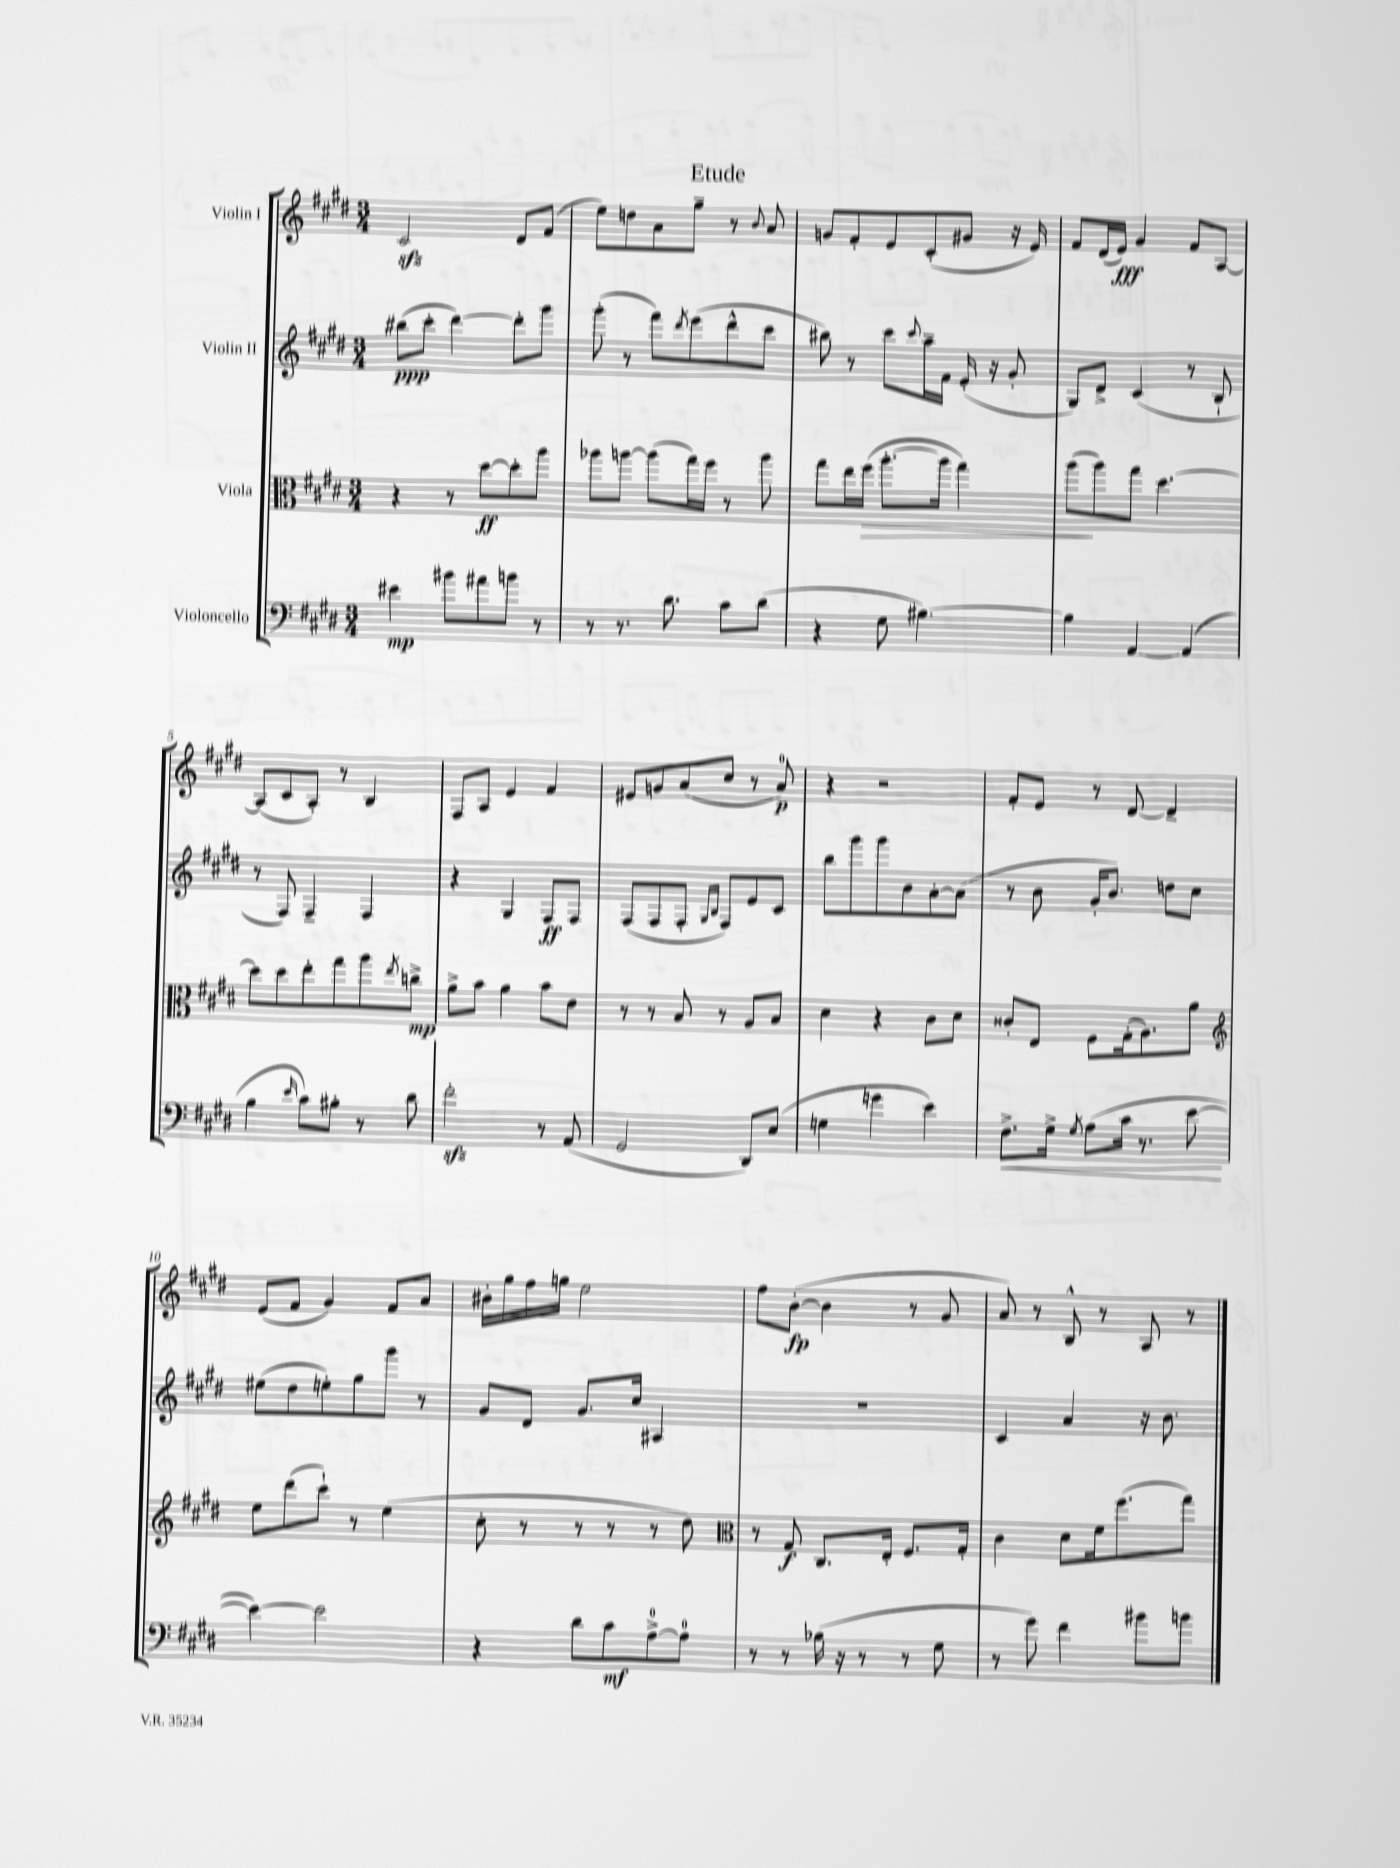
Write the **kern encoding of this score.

**kern	**kern	**kern	**kern
*staff4	*staff3	*staff2	*staff1
*clefF4	*clefC3	*clefG2	*clefG2
*k[f#c#g#d#]	*k[f#c#g#d#]	*k[f#c#g#d#]	*k[f#c#g#d#]
*M3/4	*M3/4	*M3/4	*M3/4
4e#	4r	(8bb#	2c#
.	.	8ccc#'	.
8b#	8r	[4ddd#)	.
8a#	[8dd#	.	.
8b	8dd#']	8ddd#']	8d#
8r	8aa	8ggg#	(8f#
=	=	=	=
8r	8aa-	(8ggg#'	8ee)
8.r	[8aa	8r	8dd
.	(8aa]	8fff#)	8a
8.d#	.	.	.
.	.	8qddd#	.
.	16gg#)	(8eee	8gg#~
.	16ff#	.	.
8c#	8r	8ddd#^^	8r
.	.	.	8qqb
(8d#	8aa	8ccc#	8a
=	=	=	=
4r	8gg#	8bb#)	8g
.	16ee	8r	8f#'
.	(16ff#	.	.
8G#	[8.aa'	8ccc#	8e
.	.	8qqccc#	.
[4.B#)	.	16aa~	(8c#'
.	16aa]	16f#	.
.	4gg#)	(16e'	8g#
.	.	16r	.
.	.	8g#'	16r
.	.	.	16e)
=	=	=	=
4B#]	(8aa	8G#)	8f#
.	8aa)	8d#^	(16d#
.	.	.	16e)
[4AA	8gg#	(4c#	4g#
.	[4.dd#	.	.
(4AA]	.	8r	8f#
.	.	8B`	[8A
=	=	=	=
4B	8dd#]	8r	(8A]
.	8dd#	8F#)	8c#
16qqe	.	.	.
8c#)	8ee'	4F#~	8A')
8B#'	8gg#	.	8r
8r	8aa	4F#	4B
.	8qee	.	.
8d#	8cc^	.	.
=	=	=	=
2f#'	8a^	4r	8F#
.	8b	.	8A
.	4a	4G#	4e
8r	8b	8F#	4f#
(8AA	8e	8F#	.
=	=	=	=
2GG#	8r	(8F#	8e#
.	8r	8F#	8g
.	8B	8F#'	(8a
.	.	16qqG#	.
.	.	16qqB	.
.	8r	8F#)	8cc#
8DD#)	8A	8e	8r
(8E	8B	8c#	8a)
=	=	=	=
4G	4d#	8bb	4r
.	.	8ggg#	.
4g	4r	8ggg#	2r
.	.	8b	.
4e)	8c#	[8a'	.
.	8d#	(8a]	.
=	=	=	=
8.F#^	8c##'	8r	8f#'
.	8E	8b	8e
16G#^	.	.	.
8qG#	.	.	.
(8A	8F#	16g#'	8r
.	.	8.b)	.
16c#	(16G#'	.	[8d#
8.r	8.A)	.	.
.	.	8dd	4d#~]
[8e	8a	8cc#	.
=	=	=	=
*	*clefG2	*	*
4e_)	8ee	(8ee#	(8e
.	(8ddd#	8dd#	8f#
2e]	8ccc#`)	8ee')	4g#)
.	8r	8gg#	.
.	(4ee	8ggg#	8f#
.	.	8r	8a
=	=	=	=
4r	8cc#'	8g#	16b#'
.	.	.	16gg#
.	8r	8d#	16ff#
.	.	.	16gg
8d#	8r	8.g#	2ee
8c#	8r	.	.
.	.	16cc#	.
[8A^	8r	4A#	.
8A]	8dd#)	.	.
=	=	=	=
*	*clefC3	*	*
8r	8r	2.r	8ff#
8r	8G#	.	([8b'
(16B-	8.C#	.	4b]
16r	.	.	.
8r	.	.	.
.	16E'	.	.
8r	8.F#	.	8r
8G#	.	.	8g#
.	16G#'	.	.
=	=	=	=
8r	4c#	4c#	8a)
8g#)	.	.	8r
4f#	8d#	4a	8B^^
.	16f#	.	8r
.	(8.ff#	.	.
8b#	.	16r	8A
.	.	8.b	.
8b	8gg#)	.	8r
==	==	==	==
*-	*-	*-	*-
